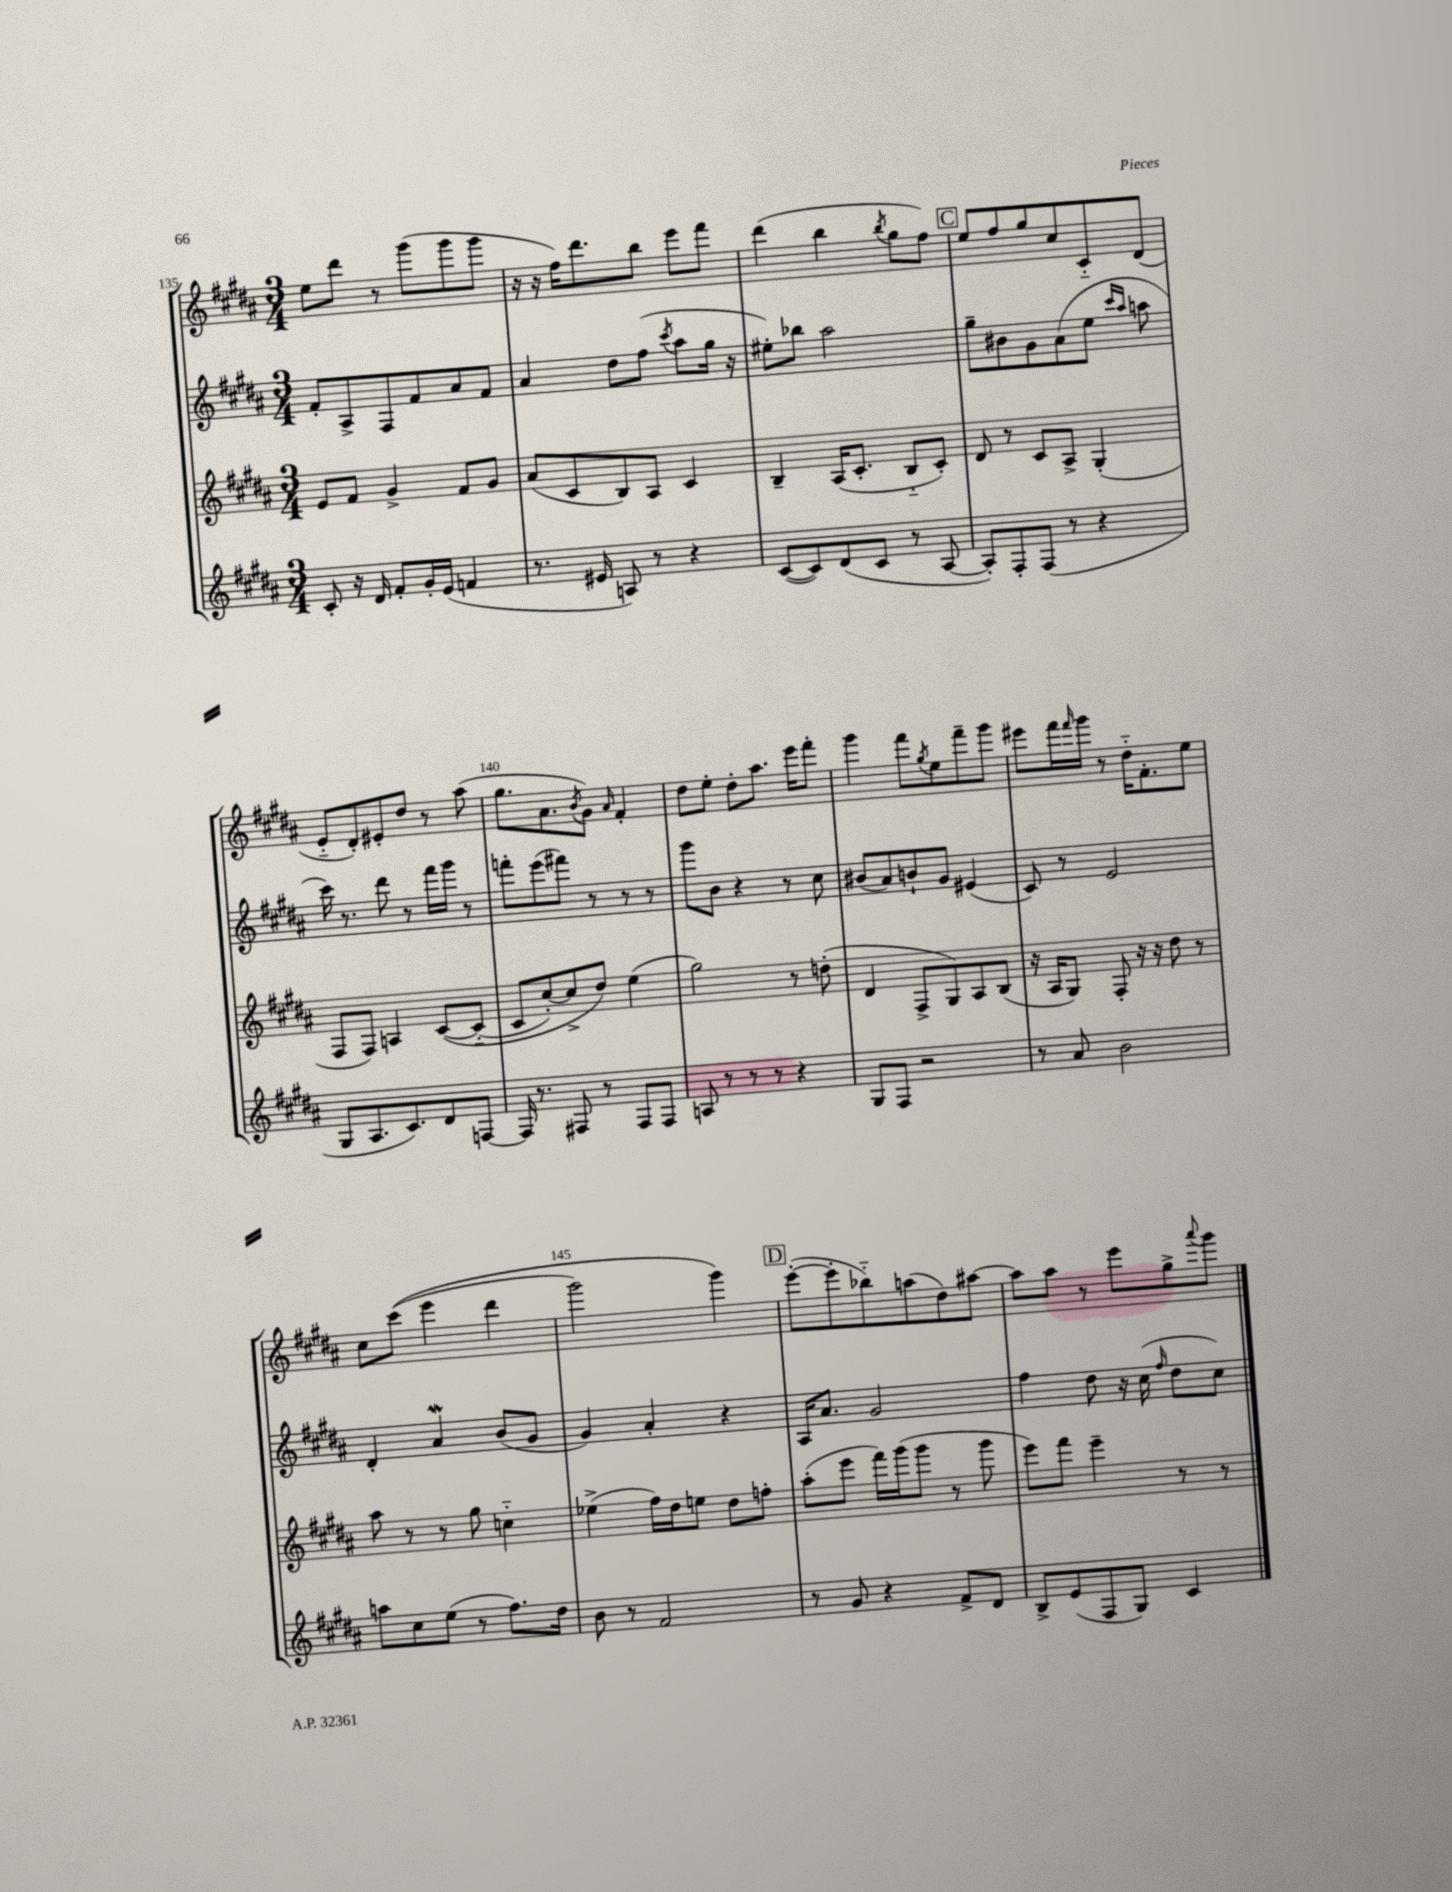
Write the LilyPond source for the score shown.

<<
\new StaffGroup <<
\new Staff = "s0" {
    \clef treble \key b \major \numericTimeSignature \time 3/4
    e''8 dis'''8 r8 gis'''8( gis'''8 gis'''8 |
    r16 r16 fis''16) dis'''8. b''8 e'''8 fis'''8 |
    dis'''4( b''4 \acciaccatura { b''8 } gis''8 fis''8) |
    \mark \markup { \box "C" } e''8 fis''8 gis''8 cis''8 cis'8-_ dis'8( |
    e'8-_ dis'8-.) eis'8-. dis''8 r8 ais''8( |
    gis''8. ais'8. \acciaccatura { b'8 } gis'8) \grace { ais'16 } fis'4-. |
    dis''8 e''8-. dis''8-. ais''8. e'''16 fis'''8-. |
    gis'''4 fis'''8 \acciaccatura { gis''8 } e''8 fis'''8-- gis'''8 |
    eis'''8 fis'''16 \grace { fis'''16 } gis'''16 r8 dis''16-_ fis'8.-. e''8 |
    cis''8 cis'''8(\( e'''4 dis'''4 |
    gis'''2) gis'''4\) |
    \mark \markup { \box "D" } e'''8~-.( e'''8-. bes''8-_) a''8( dis''8) ais''8~ |
    ais''8 ais''8 r8 e'''8 gis''8-> \appoggiatura { ais'''8 } gis'''8 \bar "|." |
}
\new Staff = "s1" {
    \clef treble \key b \major \numericTimeSignature \time 3/4
    fis'8-. ais8-> fis8 fis'8 ais'8 fis'8 |
    ais'4 dis''8 fis''8( \acciaccatura { cis'''8 } ais''8 gis''16 r16 |
    eis''8-.) bes''8 ais''2 |
    \mark \markup { \box "C" } gis''8-- bis'8 gis'8 ais'8( e''8 \grace { cis'''16 ais''16 } a''8 |
    cis'''16) r8. dis'''8 r8 fis'''16 gis'''16 r8 |
    f'''8-. e'''8( fis'''8) r8 r8 r8 |
    gis'''8 b'8 r4 r8 cis''8 |
    bis'8( ais'8) b'8-! gis'8 eis'4( |
    cis'8) r8 e'2 |
    dis'4-. ais'4\mordent b'8( gis'8 |
    gis'4) ais'4-. r4 |
    \mark \markup { \box "D" } ais16 ais'8. gis'2 |
    fis''4 dis''8 r16 cis''16( \grace { fis''16 } dis''8 cis''8) \bar "|." |
}
\new Staff = "s2" {
    \clef treble \key b \major \numericTimeSignature \time 3/4
    e'8 fis'8 gis'4-> fis'8 gis'8 |
    ais'8( cis'8 b8) ais8 cis'4 |
    b4-- ais16( cis'8.-. b8-_ cis'8-.) |
    \mark \markup { \box "C" } dis'8 r8 cis'8 ais8-> gis4-.( |
    fis8 fis8) a4 cis'8~\( cis'8-_( |
    cis'8 cis''8~-.) cis''8-> dis''8\) e''4( |
    gis''2) r8 d''8-.( |
    dis'4 fis8-> gis8) ais8 b8( |
    r16 ais16 gis8) fis8-. r16 r16 dis''8 r8 |
    ais''8 r8 r8 gis''8 c''4-_ |
    ees''4->( fis''16) dis''16 e''8 dis''8 f''8-. |
    \mark \markup { \box "D" } ais''8-.( e'''8 fis'''16) gis'''16( gis'''8 r8 gis'''8 |
    e'''8) fis'''8 e'''4-- r8 r8 \bar "|." |
}
\new Staff = "s3" {
    \clef treble \key b \major \numericTimeSignature \time 3/4
    cis'8-. r16 dis'16 fis'8-. gis'16-. e'16( f'4 |
    r8. eis'16 a8) r8 r4 |
    cis'8~( cis'8) dis'8( cis'8 r8 ais8~ |
    \mark \markup { \box "C" } ais8-.) fis8-. fis8( r8 r4 |
    gis8 ais8. cis'8.) dis'8 f8~ |
    f16 r8. fis8 r8 fis8 fis8 |
    a8 r8 r8 r8 r4 |
    gis8 fis8 r2 |
    r8 ais'8 b'2 |
    a''8 cis''8 e''8( r8 fis''8.) dis''16 |
    b'8 r8 fis'2 |
    \mark \markup { \box "D" } r8 gis'8 r4 fis'8-> dis'8 |
    b8-> e'8( fis8 gis8) cis'4 \bar "|." |
}
>>
>>
\layout { \context { \Score currentBarNumber = #135 \override BarNumber.break-visibility = ##(#f #t #t) barNumberVisibility = #(every-nth-bar-number-visible 5) } }
